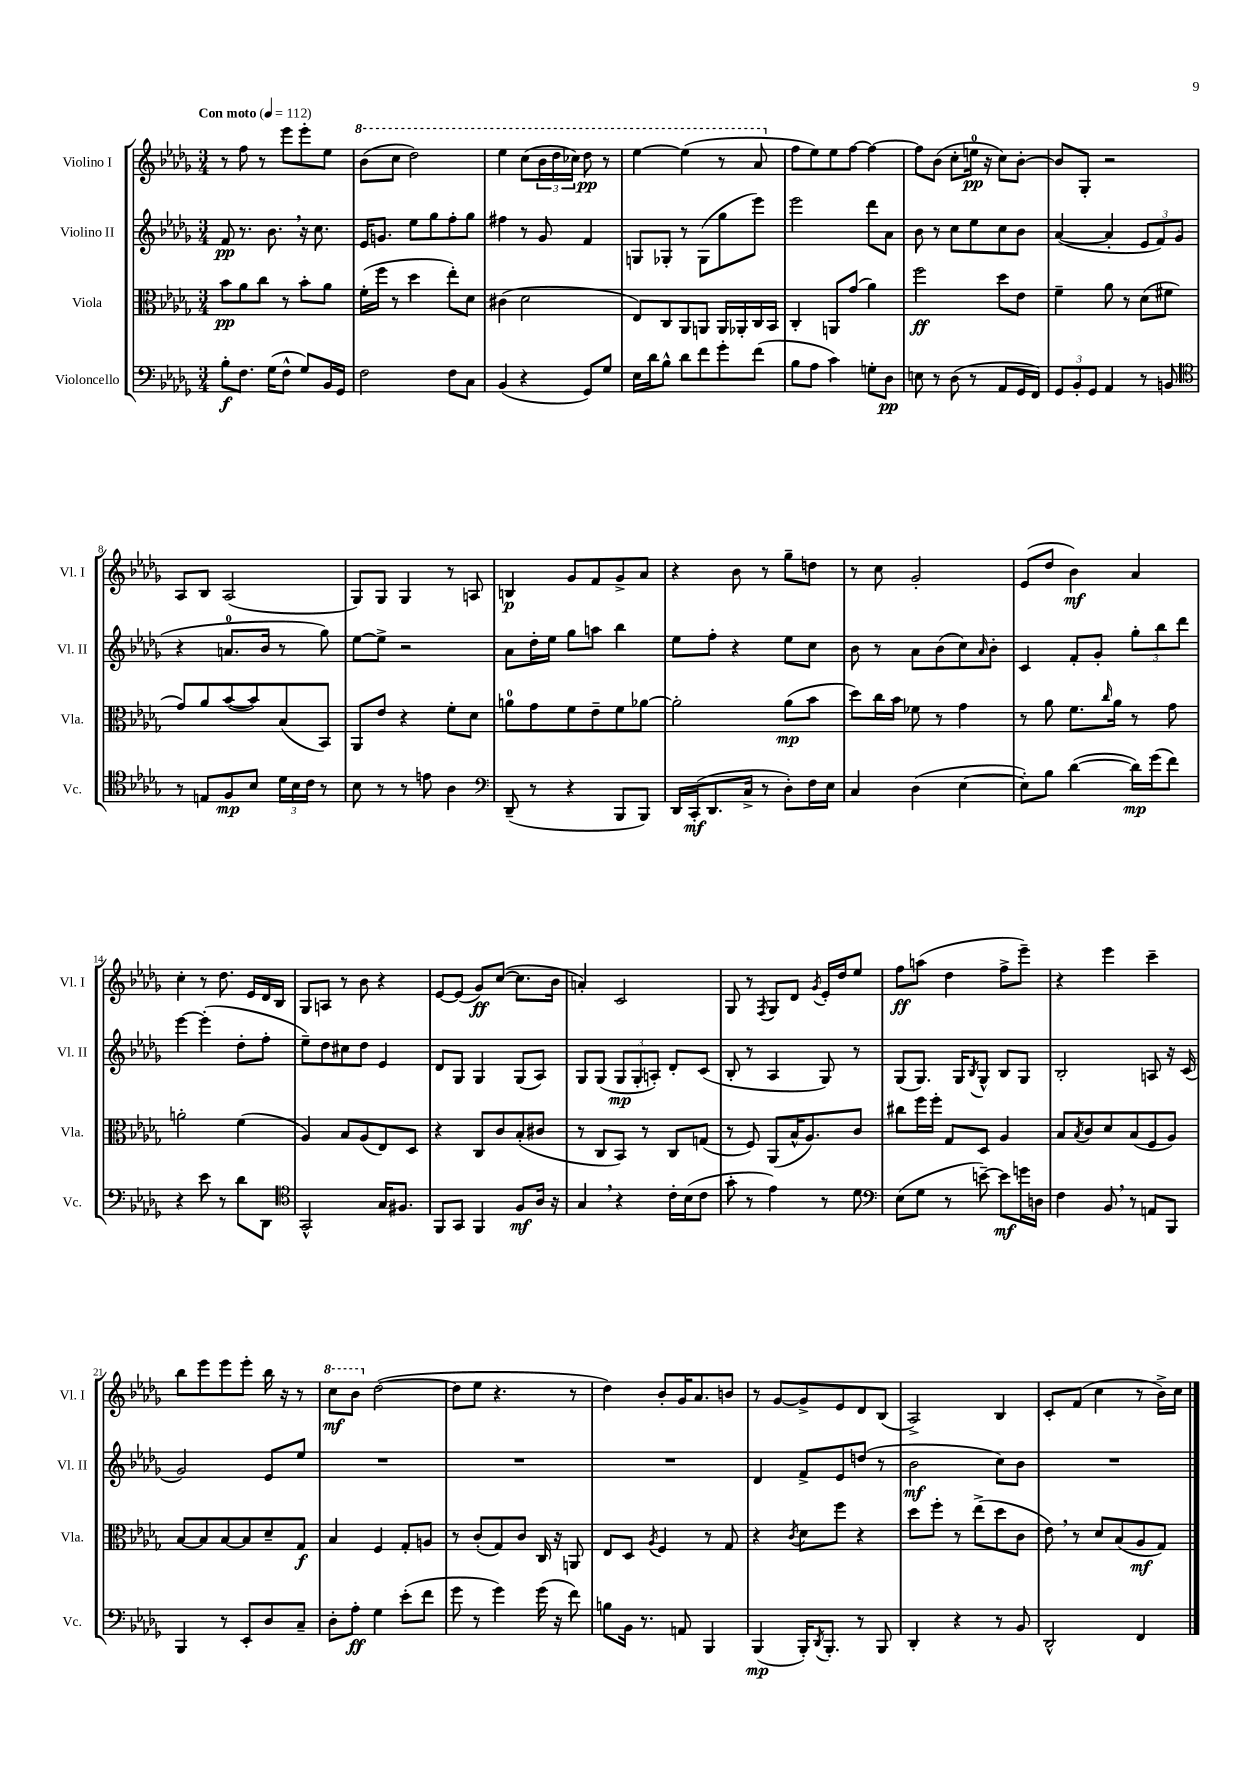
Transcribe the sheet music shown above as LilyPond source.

<<
\new StaffGroup <<
\new Staff = "s0" \with { instrumentName = "Violino I" shortInstrumentName = "Vl. I" } {
    \clef treble \key des \major \numericTimeSignature \time 3/4 \tempo "Con moto" 4 = 112
    r8 f''8 r8 ees'''8 ees'''8-. ees''8 |
    \ottava #1 bes''8( c'''8 des'''2) |
    ees'''4 c'''8( \tuplet 3/2 { bes''16 des'''16 ces'''16) } des'''8\pp r8 |
    ees'''4~ ees'''4( r8 aes''8 \ottava #0 |
    f''8 ees''8) ees''8 f''8~ f''4~ |
    f''8 bes'8( c''8-. e''16-0\pp r16 c''8) bes'8~-. |
    bes'8 ges8-. r2 |
    aes8 bes8 aes2( |
    ges8) ges8 ges4 r8 a8 |
    b4\p ges'8 f'8 ges'8-> aes'8 |
    r4 bes'8 r8 ges''8-- d''8 |
    r8 c''8 ges'2-. |
    ees'8( des''8 bes'4\mf) aes'4 |
    c''4-. r8 des''8. ees'16 des'16 bes16 |
    ges8 a8 r8 bes'8 r4 |
    ees'8~ ees'8( ges'8\ff) c''8~( c''8. bes'16 |
    a'4-.) c'2 |
    ges8 r8 \acciaccatura { f8 } ges8 des'8 \acciaccatura { ges'8 } ees'16-. des''16 ees''8 |
    f''8\ff a''8( des''4 f''8-> ees'''8--) |
    r4 ees'''4 c'''4-- |
    bes''8 ees'''8 ees'''8 ees'''8-. bes''16 r16 r8 |
    \ottava #1 c'''8\mf bes''8 \ottava #0 des''2~( |
    des''8 ees''8 r4. r8 |
    des''4) bes'8-. ges'16 aes'8. b'8 |
    r8 ges'8~ ges'8-> ees'8 des'8 bes8( |
    aes2->) bes4 |
    c'8-. f'8( c''4 r8 bes'16->) c''16 \bar "|." |
}
\new Staff = "s1" \with { instrumentName = "Violino II" shortInstrumentName = "Vl. II" } {
    \clef treble \key des \major \numericTimeSignature \time 3/4
    f'8\pp r8. bes'8. \breathe r16 c''8. |
    ees'16 g'8. ees''8 ges''8 f''8-. ges''8 |
    fis''4 r8 ges'8 f'4 |
    g8 ges8-. r8 ges8( ges''8 ees'''8) |
    ees'''2 des'''8 aes'8 |
    bes'8 r8 c''8 ees''8 c''8 bes'8 |
    aes'4~( aes'4-. \tuplet 3/2 { ees'8 f'8) ges'8( } |
    r4 a'8.-0 bes'16 r8 ges''8) |
    ees''8~ ees''8-> r2 |
    aes'8 des''16-. ees''16 ges''8 a''8 bes''4 |
    ees''8 f''8-. r4 ees''8 c''8 |
    bes'8 r8 aes'8 bes'8( c''8) \grace { aes'16 } bes'8-. |
    c'4 f'8-. ges'8-. \tuplet 3/2 { ges''8-. bes''8 des'''8 } |
    ees'''4~ ees'''4-.( des''8-. f''8-. |
    ees''8--) des''8 cis''8 des''8 ees'4 |
    des'8 ges8 ges4 ges8( aes8) |
    ges8 ges8( \tuplet 3/2 { ges8\mp ges8-. a8-.) } des'8-. c'8( |
    bes8-. r8 aes4 ges8) r8 |
    ges8( ges8.) ges16 \acciaccatura { bes8 } ges8-^ bes8 ges8 |
    bes2-. a8 r16 c'16( |
    ges'2) ees'8 ees''8 |
    R2. |
    R2. |
    R2. |
    des'4 f'8-> ees'8 d''8( r8 |
    bes'2\mf c''8) bes'8 |
    R2. \bar "|." |
}
\new Staff = "s2" \with { instrumentName = "Viola" shortInstrumentName = "Vla." } {
    \clef alto \key des \major \numericTimeSignature \time 3/4
    bes'8\pp aes'8 c''8 r8 bes'8-. aes'8 |
    f'16-.( f''16 r8 des''4 ees''8-.) des'8 |
    cis'4( des'2 |
    ees8) c8 aes,8 a,8 a,16 aes,16-. c16 bes,16 |
    c4-. a,8 ges'8( aes'4) |
    f''2\ff des''8 ees'8 |
    f'4-- aes'8 r8 des'8( fis'8 |
    ges'8) aes'8 bes'8~( bes'8) bes8( bes,8) |
    aes,8 ees'8 r4 f'8-. des'8 |
    a'8-0 ges'8 f'8 ees'8-- f'8 aes'8~ |
    aes'2-. aes'8\mp( bes'8 |
    des''8) c''16 bes'16 fes'8 r8 ges'4 |
    r8 aes'8 f'8. \grace { c''16 } aes'16 r8 ges'8 |
    a'2-. f'4( |
    aes4) bes8 aes8( ees8) des8 |
    r4 c8 c'8 bes8-.( cis'8 |
    r8 c8 bes,8) r8 c8 g8( |
    r8 f8) aes,8( bes16-^ aes8.) c'8 |
    cis''8 f''16 f''16-. ges8 des8 aes4 |
    bes8 \acciaccatura { bes8 } c'8 des'8 bes8( f8 aes8) |
    bes8~ bes8 bes8~ bes8 des'8-- ges8\f |
    bes4 f4 ges8-. a8 |
    r8 c'8-.( ges8) c'8 c16 r16 a,8 |
    ees8 des8 \acciaccatura { aes8 } f4 r8 ges8 |
    r4 \acciaccatura { c'8 } des'8 f''8 r4 |
    des''8 f''8-. r8 ees''8->( des''8 c'8 |
    ees'8) \breathe r8 des'8 bes8( aes8\mf ges8) \bar "|." |
}
\new Staff = "s3" \with { instrumentName = "Violoncello" shortInstrumentName = "Vc." } {
    \clef bass \key des \major \numericTimeSignature \time 3/4
    bes8-.\f f8. ges16( f8-^ ges8) bes,16 ges,16 |
    f2 f8 c8 |
    bes,4( r4 ges,8) ges8 |
    ees16 des'16 bes8-^ des'8 f'8 ges'8-. f'8( |
    bes8 aes8 c'4) g8-. des8\pp |
    e8 r8 des8( r8 aes,8 ges,16 f,16) |
    \tuplet 3/2 { ges,8 bes,8-. ges,8 } aes,4 r8 b,8 |
    \clef tenor r8 e8 f8\mp bes8 \tuplet 3/2 { des'16 bes16 c'16 } r8 |
    bes8 r8 r8 e'8 aes4 |
    \clef bass des,8--( r8 r4 bes,,8 bes,,8) |
    des,16 c,16-.\mf( des,8. c16-> r8 des8-.) f16 ees16 |
    c4 des4( ees4~ |
    ees8-.) bes8 des'4~( des'16\mp) ges'16( f'8) |
    r4 ees'8 r8 des'8 des,8 |
    \clef tenor ges,2-^ ges16 fis8. |
    f,8 ges,8 f,4 f8\mf aes16 r16 |
    ges4 \breathe r4 c'16-. bes16( c'8 |
    ges'8-. r8 ees'4) r8 des'8 |
    \clef bass ees8( ges8 r8 e'8~--) e'8\mf g'16 d16 |
    f4 bes,8 \breathe r8 a,8 bes,,8 |
    bes,,4 r8 ees,8-. des8 c8-- |
    des8-. aes8-.\ff ges4 ees'8-.( f'8 |
    ges'8 r8 ges'4) ges'16( r16 f'8) |
    b8 bes,16 r8. a,8 bes,,4 |
    bes,,4\mp( bes,,16-.) \acciaccatura { des,8 } bes,,8.-. r8 bes,,8 |
    des,4-. r4 r8 bes,8 |
    des,2-^ f,4 \bar "|." |
}
>>
>>
